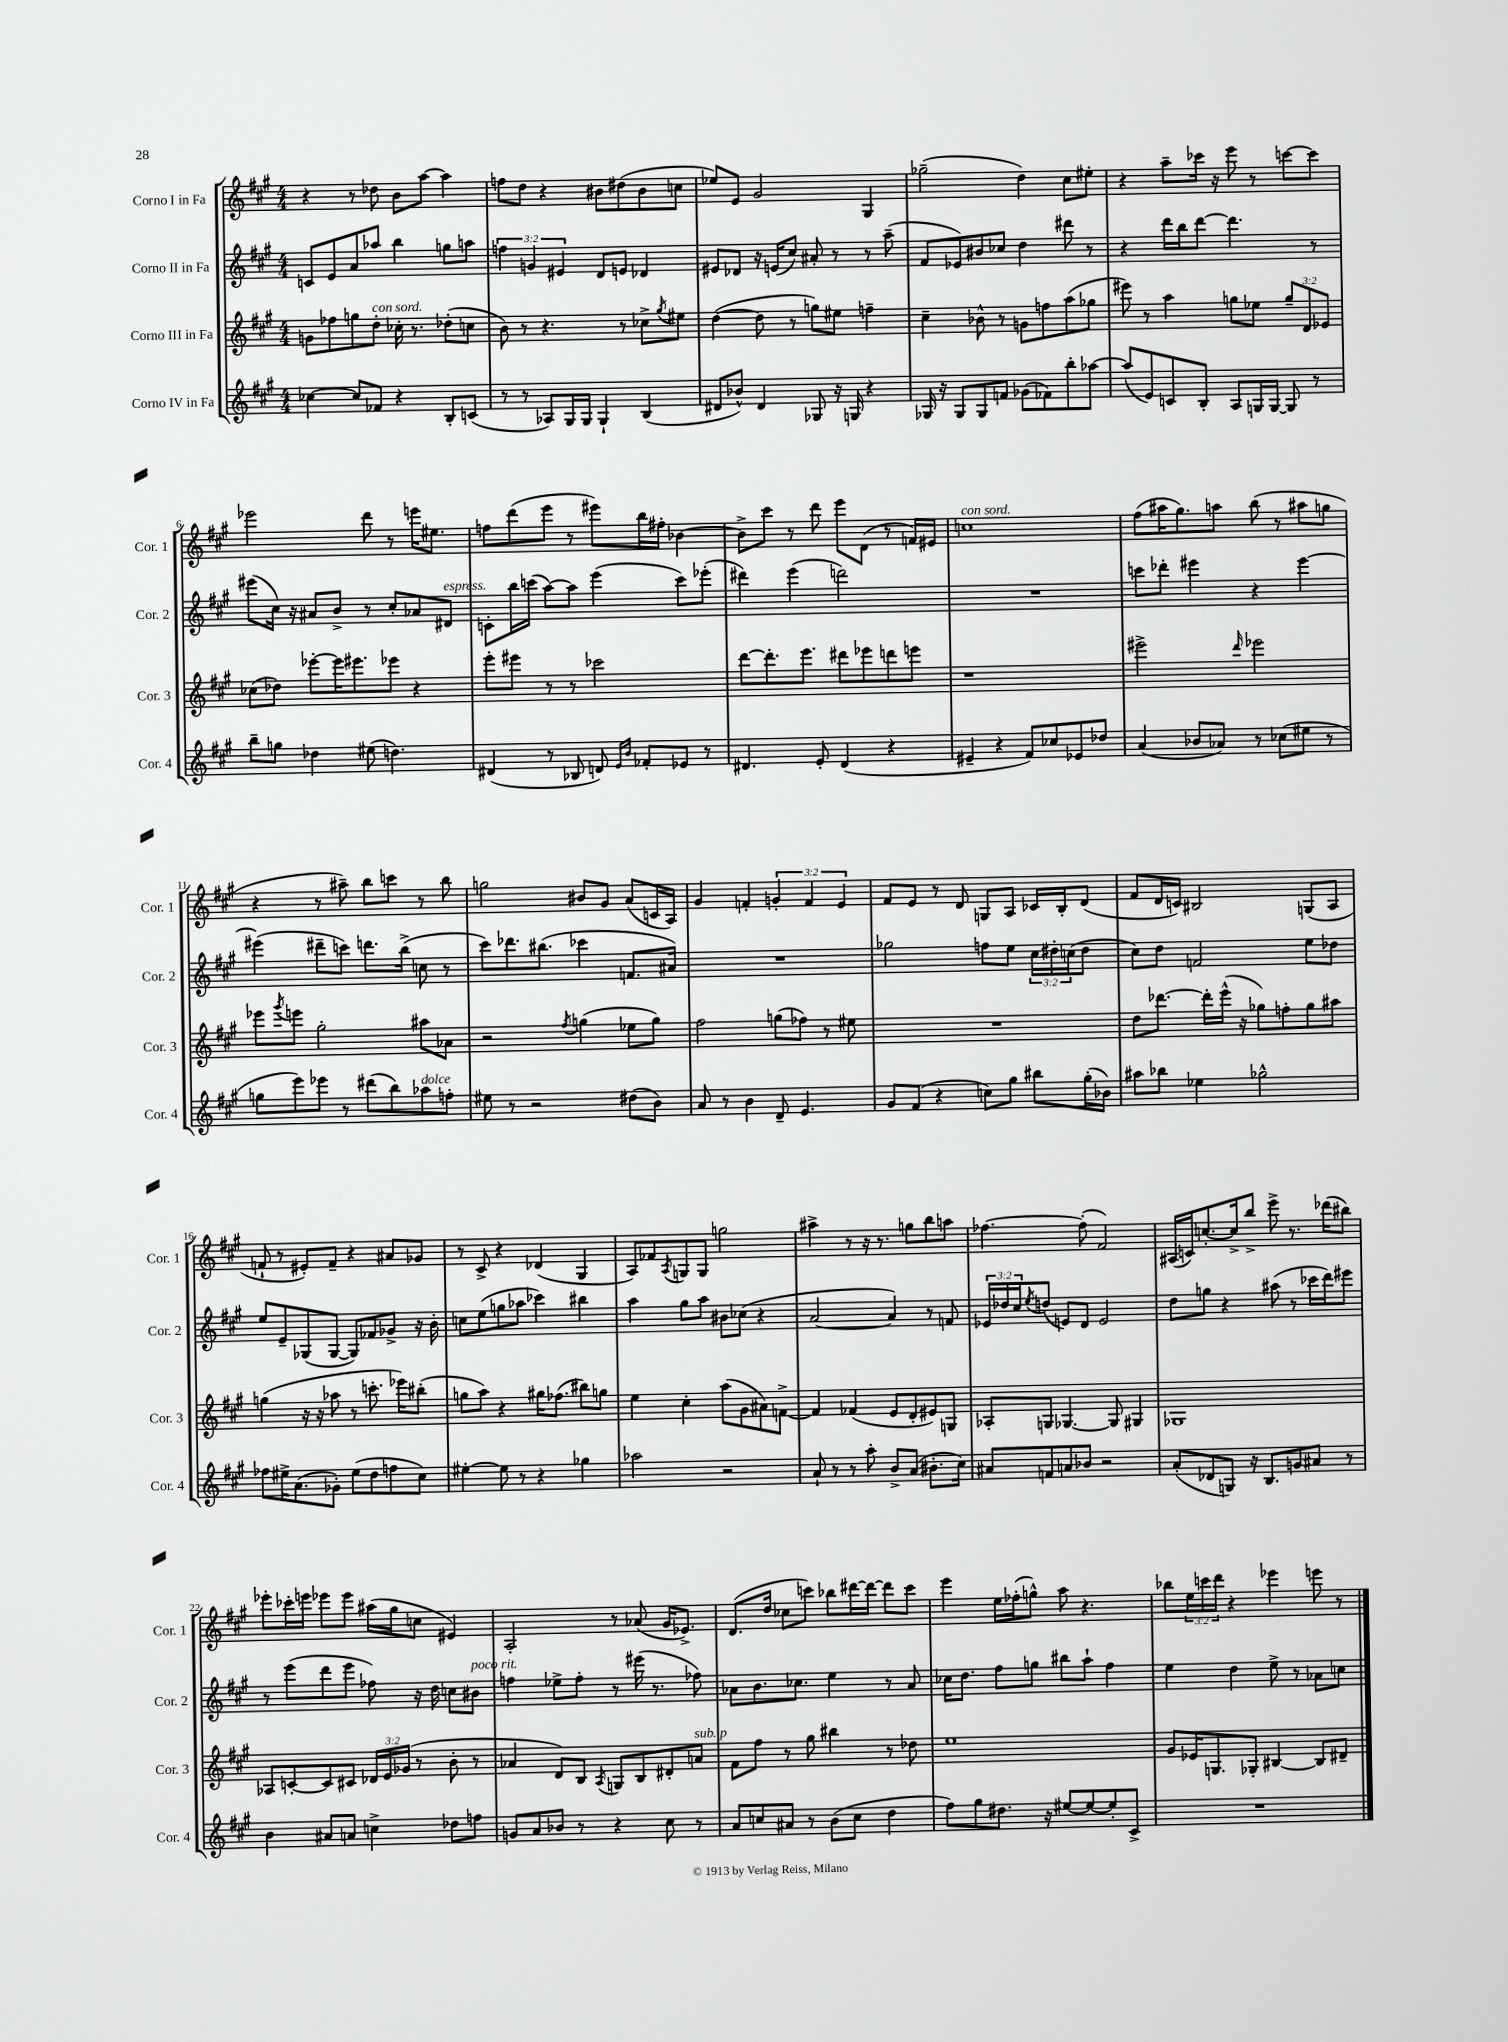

**kern	**kern	**kern	**kern
*staff4	*staff3	*staff2	*staff1
*clefG2	*clefG2	*clefG2	*clefG2
*k[f#c#g#]	*k[f#c#g#]	*k[f#c#g#]	*k[f#c#g#]
*M4/4	*M4/4	*M4/4	*M4/4
[4cc-	8g	8c	4r
.	8ff-	8e	.
8cc-]	8gg	8a	8r
8f-	8dd'	8aa-	8dd-
4r	16cc-'	4bb	8b
.	8.r	.	.
.	.	.	[8aa
8B'	(8dd-'	8gg	4aa]
(8c	8cc	8aa	.
=	=	=	=
8r	8b)	6ff	8ff
8r	8r	.	8dd
.	.	6g	.
8A-)	4.r	.	4r
.	.	6e#	.
16G#	.	.	.
16G#	.	.	.
4G#`	.	8d	8b#
.	8r	8e	(8dd#
(4B	8cc-^	4d-	8b#
.	8qgg#	.	.
.	8ee#	.	8cc
=	=	=	=
8d#	([4dd	8e#	8ee-)
8b-^^)	.	8d-	8e
4d#	8dd]	16r	2g#
.	.	(16e	.
.	8r	8cc#)	.
8G-	8gg)	8a#'	.
16r	8ee#	8r	.
16G	.	.	.
4r	4ff~	8r	4G#
.	.	(8aa~	.
=	=	=	=
16G-	4cc#~	8f#	(2gg-~
16r	.	.	.
8G-	.	8e-)	.
8G-	8b-^^	8b#	.
8f	8r	8cc-	.
(8g-	8g	4dd	4dd)
8f-)	8ff	.	.
8bb'	(8aa	8ddd#	8cc#
[8aa-	8gg-	8r	8ee#'
=	=	=	=
(8aa-]	8eee#)	4r	4r
8e)	8r	.	.
8c	4aa	16ddd	8aa~
.	.	16bb	.
8B'	.	[8ddd	16ccc-
.	.	.	16r
8A	8gg	4.ddd]	8eee
16G	8ee-	.	8r
[16G	.	.	.
8G]	12gg~	.	[8ccc
.	12d	.	.
8r	.	8r	8ccc]
.	12e-	.	.
=	=	=	=
8bb~	(8cc-	(8eee#	2eee-
8gg	8dd-)	16cc#)	.
.	.	16r	.
4dd-	[8eee-'	8a#	.
.	16eee-]	8b^	.
.	8.eee#	.	.
(8ee#	.	8r	8ddd
4.dd)	8eee-	8cc#'	8r
.	4r	8a-	16eee
.	.	.	8.ee#
.	.	8d#	.
=	=	=	=
(4d#	8eee'	8c'	8ff
.	8eee#	16bb	(8ddd
.	.	(16ccc	.
8r	8r	[8aa)	8eee
8B-	8r	8aa]	8r
8d)	2ccc-	(4eee	8eee#)
16qqe	.	.	.
16qqb	.	.	.
8f-'	.	.	16bb
.	.	.	16ff#'
8e-	.	8ccc)	[4b-
8r	.	(8eee-'	.
=	=	=	=
4.d#	[8ddd	4ddd#)	8b-^]
.	8.ddd']	.	8ccc#
.	.	(4eee	8r
.	8.eee	.	.
8e'	.	.	8ddd
(4d#	8ddd#	2ddd)	8eee
.	8eee-	.	(8d
4r	8ddd	.	8r
.	8eee	.	16f)
.	.	.	16e#
=	=	=	=
4e#~	1r	1r	1cc
4r	.	.	.
8f#)	.	.	.
8cc-	.	.	.
8e-	.	.	.
8dd-	.	.	.
=	=	=	=
(4a	2eee#^	8ccc	(8ff#
.	.	8ddd-'	16aa#
.	.	.	8.gg#)
8b-	.	4eee#	.
8a-)	.	.	8aa
.	16qqddd	.	.
8r	2eee-	4r	(8bb
(8cc-	.	.	8r
8ee#	.	[4eee#	8aa#
8r	.	.	8gg
=	=	=	=
8gg	8eee-	(4eee#]	4r
.	8qggg#	.	.
8eee)	8eee	.	.
8eee-	2gg#'	8ddd#~	8r
8r	.	8ccc)	8aa#~)
(8ddd#	.	8.ddd	8bb
8bb)	.	.	8ccc
.	.	(16bb^	.
8aa-	8aa#	8cc	8r
8ff'	8a-	8r	8bb
=	=	=	=
8ee#	2r	8ccc#)	2gg
8r	.	8.ddd-	.
2r	.	.	.
.	.	(8.bb#	.
.	8qff#	.	.
.	(4gg	4ccc-	8b#
.	.	.	8g#
(8dd#	8ee-	8.f	(8a
8b)	8gg)	.	16c
.	.	16a#)	16A)
=	=	=	=
8a	2ff#	1r	4g#
8r	.	.	.
4b	.	.	4f'
8d~	(8gg	.	6g'
4.e	8ff-)	.	.
.	.	.	6f
.	8r	.	.
.	.	.	6e
.	8ee#	.	.
=	=	=	=
8g#	1r	2gg-	8f#
(8f#	.	.	8e
4r	.	.	8r
.	.	.	8d
8cc)	.	8ff	8G
8gg#	.	8ee	8A
8bb#	.	24cc#	16c-
.	.	24dd#'	.
.	.	.	16B'
.	.	(24cc	.
(16gg#'	.	8dd#	(8d
16b-)	.	.	.
=	=	=	=
8aa#	8dd	8cc#)	8f#
8bb-	[8.ddd-	8dd	16d
.	.	.	16c)
4ee-	.	2f	2B#
.	16ddd-']	.	.
.	(16eee^^	.	.
.	16r	.	.
2gg-^^	8gg-)	.	.
.	8ff'	.	.
.	8gg-	8ee	(8G
.	8aa#	8dd-	8A
=	=	=	=
8ff-	(4gg	8ee	8f`
16ee#^	.	8e~	8r
(8.a	.	.	.
.	16r	(8G-	8e#')
.	16r	.	.
8g-')	8aa-	[8G-	8f~
(8ee#	8r	8G-])	4r
8dd	8.ccc'	8f-	.
8ff	.	8g-^	8a#
.	16eee-)	.	.
8cc#)	(8bb#'	16r	8g-
.	.	16b'	.
=	=	=	=
[4ee#'	8gg	8cc	8r
.	8aa)	(8ee	8c#^
8ee#]	4r	8gg	4r
8r	.	8aa-	.
4r	16gg#	4ccc-)	(4d-
.	(8.ff-	.	.
4gg-	8bb#)	4bb#	4G#
.	8gg	.	.
=	=	=	=
2aa-	4ee	4aa	8A)
.	.	.	8f-
.	.	.	8qA
.	4cc#'	8gg#	8G
.	.	8aa	8G
2r	(8aa	8b#	2gg
.	8g#	(8cc-	.
.	8a#)	4r	.
.	[8f^	.	.
=	=	=	=
8a`	4f]	[2a	4aa#^
8r	.	.	.
8r	(4f-	.	8r
8aa'	.	.	16r
.	.	.	8.r
8b^	8e	4a])	.
(8a	8d'	.	8gg
8.b#'	8e#)	8r	8bb
.	8G	8f	8aa
16cc#)	.	.	.
=	=	=	=
8a#	8A-'	24e-	[4.ff-
.	.	24dd-	.
.	.	24cc#	.
.	.	8qee	.
8f	8G	(8dd	.
8a	[4.G-	8e)	.
8b-	.	8d	(8ff-']
2r	.	2e	2f#)
.	8G-]	.	.
.	4G#	.	.
=	=	=	=
(8a'	1G-	8dd	(16A#
.	.	.	16c)
8d-	.	8gg	[8.cc'
8G)	.	4r	.
.	.	.	16cc^]
16r	.	.	8bb^
8.B	.	.	.
.	.	(8aa#	8eee^
8g	.	8r	8.r
8a#	.	16ccc-	.
.	.	16ddd)	(16ddd-
8r	.	8eee#	8bb#)
=	=	=	=
4b	8A-	8r	8eee-'
.	[8c'	(8eee	16ccc-'
.	.	.	16eee
8a#	8c]	8ddd	8eee-
8a	8c#	8eee	8eee-
4cc^	24d-	8ff-)	(16aa#
.	24e	.	.
.	.	.	16gg#
.	(24g-	.	.
.	8r	16r	8cc
.	.	16dd	.
8dd-	8b'	8cc	4e#)
8ff	8r	8b#	.
=	=	=	=
8g	4a-	4ff	2A'
8a	.	.	.
8b-	8d)	8ee-^	.
8r	8B	8ff'	.
.	8qA	.	.
4r	8G	8r	8r
.	8B	(16eee#	(8a-
.	.	8.r	.
8cc#	8d#'	.	16g#
.	.	.	8.e-^)
8r	8a	8ff-)	.
=	=	=	=
8a	8f#	8a-	(8.d
8cc	8ff#	8.b	.
.	.	.	16dd
8a#	8r	.	8cc-
.	.	8.cc-	.
8r	8gg#	.	8ccc)
(8b	4bb#	4ee	8bb-
8cc	.	.	[16ddd#
.	.	.	16ddd#_
4dd	8r	8r	8ddd#]
.	8dd-	8a-	8ccc
=	=	=	=
8ff#)	1ee	16cc-	4eee
.	.	8.dd	.
8gg#	.	.	.
8.dd#	.	8ff#	16ee
.	.	.	(16ff-'
.	.	8gg	8gg^^)
16r	.	.	.
[8ee#	.	8bb#	8aa
8ee#_	.	8aa`	4.r
8ee#']	.	4ff#	.
8c#^	.	.	.
=	=	=	=
1r	8g#	4ee	8bb-
.	16e-	.	24ee
.	.	.	24ccc
.	8.G	.	.
.	.	.	24ddd
.	.	4dd	4r
.	8G-'	.	.
.	[4B#	8ee^	4eee-
.	.	8r	.
.	8B#]	8a-	8eee
.	8d#~	8cc	8r
==	==	==	==
*-	*-	*-	*-
